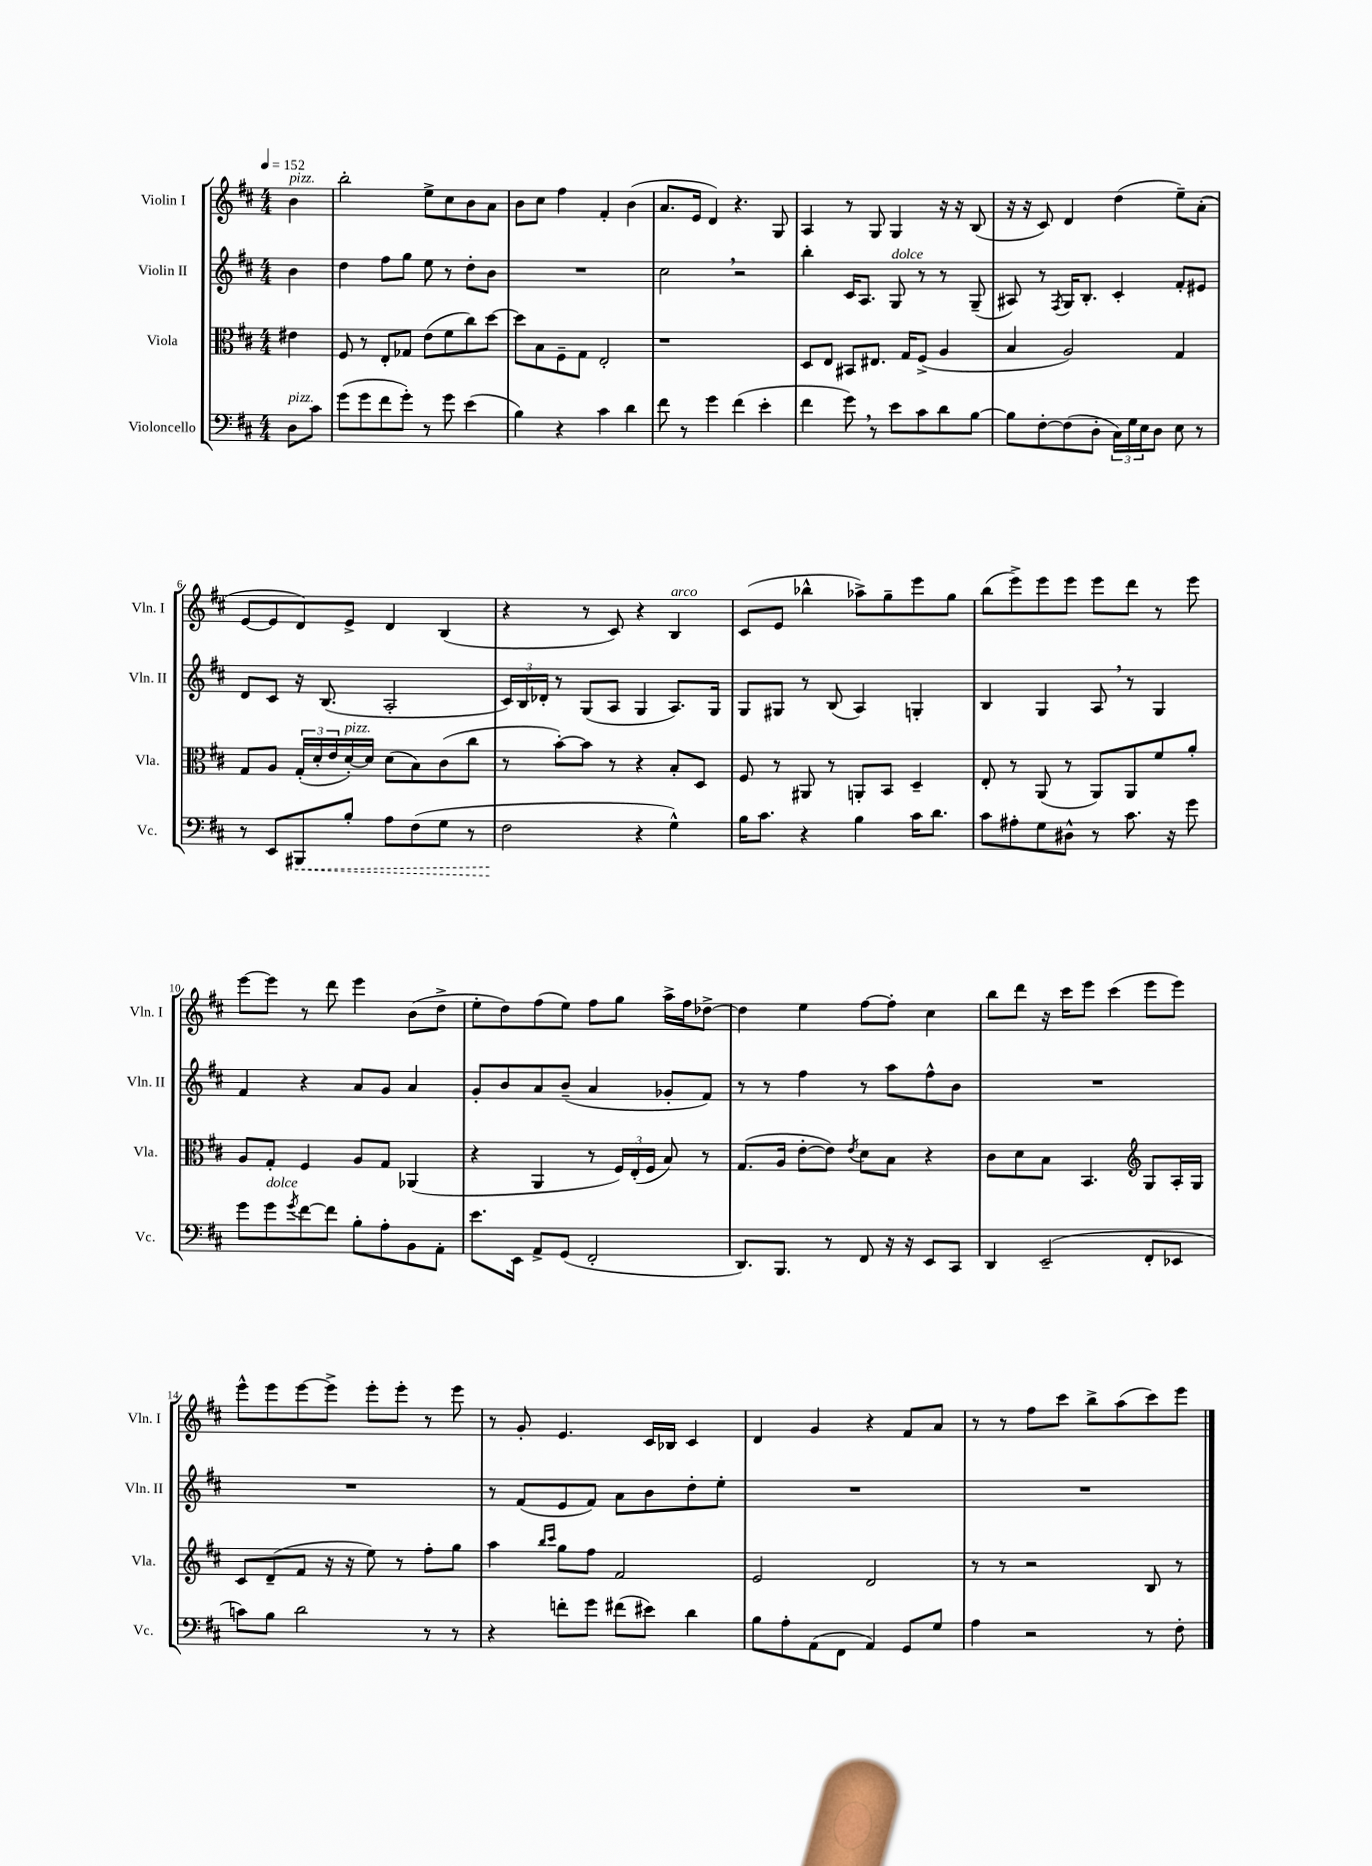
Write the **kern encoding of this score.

**kern	**kern	**kern	**kern
*staff4	*staff3	*staff2	*staff1
*clefF4	*clefC3	*clefG2	*clefG2
*k[f#c#]	*k[f#c#]	*k[f#c#]	*k[f#c#]
*M4/4	*M4/4	*M4/4	*M4/4
*MM152	*MM152	*MM152	*MM152
8D	4e#	4b	4b
8c#	.	.	.
=	=	=	=
(8g	8F#	4dd	2bb'
8g	8r	.	.
8f#	8E'	8ff#	.
8g')	8G-	8gg	.
8r	(8e	8ee	8ee^
8g	8f#	8r	8cc#
(4e	8cc#)	8dd'	8b
.	[8dd	8b	8a
=	=	=	=
4B)	8dd]	1r	8b
.	8B	.	8cc#
4r	8F#~	.	4ff#
.	8G	.	.
4c#	2E'	.	4f#'
4d	.	.	(4b
=	=	=	=
8f#	1r	2cc#	8.a
8r	.	.	.
.	.	.	16e
4g	.	.	4d)
(4f#	.	2r	4.r
4e'	.	.	.
.	.	.	8G
=	=	=	=
4f#	8D	4bb'	4A
.	8E	.	.
8g)	8BB#	16c#	8r
.	.	8.A	.
8r	8.E#	.	8G
8e	.	8G	4G
.	16G	.	.
8c#	(8F#^	8r	.
8d	4A	8r	16r
.	.	.	16r
[8B	.	(8G~	(8B
=	=	=	=
8B]	4B	8A#)	16r
.	.	.	16r
[8F#'	.	8r	8c#)
.	.	8qF#	.
(8F#]	2A)	16G	4d
.	.	8.B'	.
8D'	.	.	.
24C#)	.	4c#'	(4dd
24G	.	.	.
24E	.	.	.
8D	.	.	.
8E	4G	8f#'	8ee~)
8r	.	8e#	(8a'
=	=	=	=
8r	8G	8d	[8e
8EE	8A	8c#	8e]
8BBB#	(24G'	16r	8d)
.	24d'	.	.
.	.	(8.B	.
.	24e	.	.
8B'	[16d')	.	8e^
.	16d]	.	.
8A	(8d	2A'	4d
(8F#	8B)	.	.
8G	(8c#	.	(4B
8r	8cc#	.	.
=	=	=	=
2F#	8r	24c#)	4r
.	.	24B	.
.	.	24d-'	.
.	[8b')	8r	.
.	8b]	(8G	8r
.	8r	8A	8c#)
4r	4r	4G	4r
4G^^)	8B'	8.A)	4B
.	8D	.	.
.	.	16G	.
=	=	=	=
16B	8F#	8G	(8c#
8.c#	.	.	.
.	8r	8G#	8e
4r	8AA#	8r	4bb-^^
.	8r	(8B	.
4B	8AA'	4A)	8aa-^)
.	8BB	.	8gg~
16c#	4D~	4G'	8eee
8.d	.	.	.
.	.	.	8gg
=	=	=	=
8c#	8E'	4B	(8bb
8A#'	8r	.	8eee^)
8G	(8AA	4G	8eee
8D#^^	8r	.	8eee
8r	8AA)	8A	8eee
8.c#	8AA	8r	8ddd
.	8f#	4G	8r
16r	.	.	.
8g	8a'	.	8eee
=	=	=	=
8g	8A	4f#	[8eee
8g	8G'	.	8eee]
8qg	.	.	.
[8f#	4F#	4r	8r
8f#]	.	.	8ddd
8B'	8A	8a	4eee
8A'	8G	8g	.
8BB	(4AA-	4a	(8b
8AA'	.	.	8dd^
=	=	=	=
8.e	4r	8g'	8ee'
.	.	8b	8dd)
16EE	.	.	.
8AA^	4AA	8a	(8ff#
(8GG	.	(8b~	8ee)
2FF#'	8r	4a	8ff#
.	24F#)	.	8gg
.	(24E'	.	.
.	24F#	.	.
.	8B)	8g-'	16aa^
.	.	.	16ff#
.	8r	8f#)	[8dd-^
=	=	=	=
8.DD)	(8.G	8r	4dd-]
.	.	8r	.
8.BBB	16A	.	.
.	[8e'	4ff#	4ee
8r	8e])	.	.
.	8qe	.	.
8FF#	8d	8r	[8ff#
16r	8B	8aa	8ff#']
16r	.	.	.
8EE	4r	8ff#^^	4cc#
8CC#	.	8b	.
=	=	=	=
4DD	8c#	1r	8bb
.	8d	.	8ddd
(2EE~	8B	.	16r
.	.	.	16ccc#
.	4.BB	.	8eee
.	.	.	(4ccc#
*	*clefG2	*	*
8FF#'	8G	.	8eee
8EE-	16A'	.	8eee)
.	16G	.	.
=	=	=	=
8c)	8c#	1r	8eee^^
8B	(8d~	.	8eee
2d	8f#	.	[8eee
.	16r	.	8eee^]
.	16r	.	.
.	8ee)	.	8eee'
.	8r	.	8eee'
8r	8ff#'	.	8r
8r	8gg	.	8eee
=	=	=	=
4r	4aa	8r	8r
.	.	(8f#	8g'
.	16qqbb	.	.
.	16qqccc#	.	.
8f'	8gg	8e	4.e
8g	8ff#	8f#)	.
(8f#	2f#	8a	.
8e#)	.	8b	16c#
.	.	.	16B-
4d	.	8dd'	4c#
.	.	8ee'	.
=	=	=	=
8B	2e	1r	4d
8A'	.	.	.
(8AA	.	.	4g
8FF#	.	.	.
4AA)	2d	.	4r
8GG	.	.	8f#
8G	.	.	8a
=	=	=	=
4A	8r	1r	8r
.	8r	.	8r
2r	2r	.	8ff#
.	.	.	8ccc#
.	.	.	8bb^
.	.	.	(8aa
8r	8B	.	8ccc#)
8F#'	8r	.	8eee
==	==	==	==
*-	*-	*-	*-
